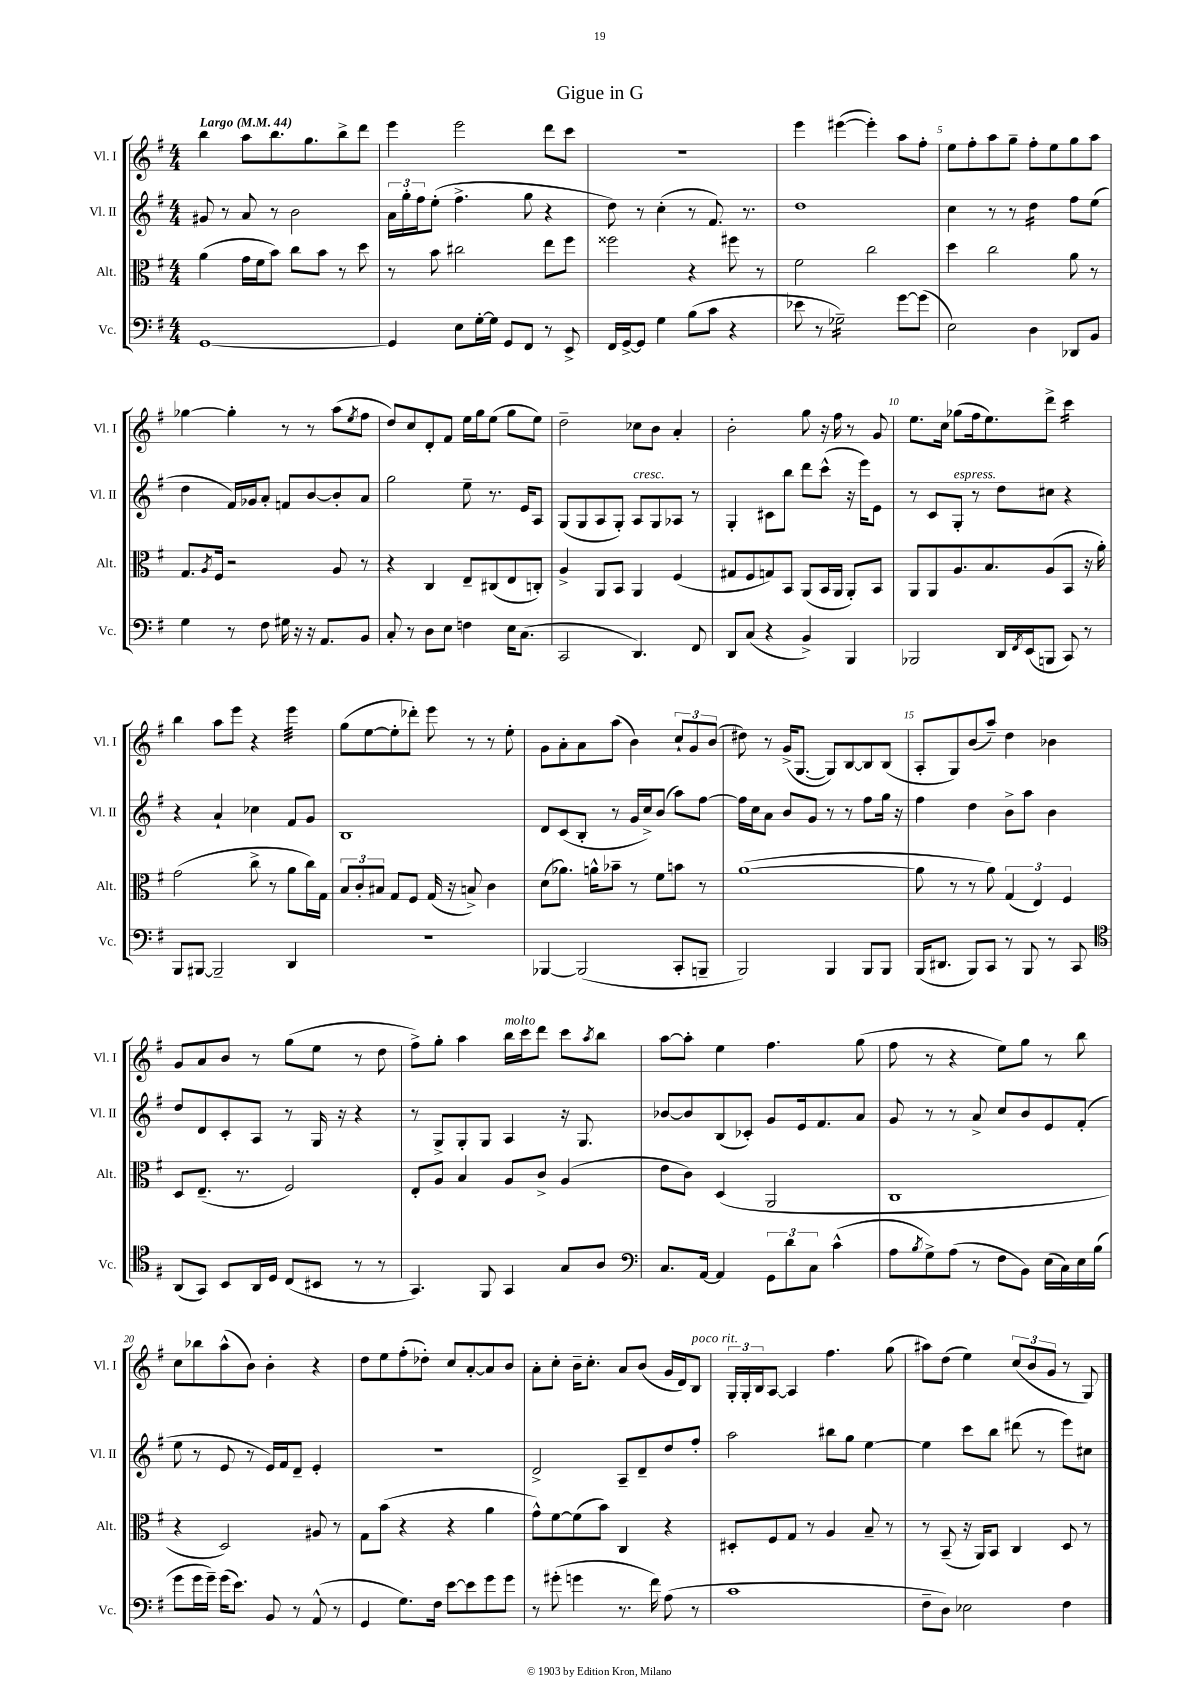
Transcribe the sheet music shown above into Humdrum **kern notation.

**kern	**kern	**kern	**kern
*staff4	*staff3	*staff2	*staff1
*clefF4	*clefC3	*clefG2	*clefG2
*k[f#]	*k[f#]	*k[f#]	*k[f#]
*M4/4	*M4/4	*M4/4	*M4/4
*MM44	*MM44	*MM44	*MM44
[1GG	(4a	8g#	4bb
.	.	8r	.
.	16g	8a	8aa
.	16f#	.	.
.	8b)	8r	8.bb
.	8cc	2b	.
.	.	.	8.gg
.	8b	.	.
.	8r	.	8bb^
.	8dd	.	8ddd
=	=	=	=
4GG]	8r	24a	4eee
.	.	24gg'	.
.	.	24ff#	.
.	8b	(8ee'	.
8E	2cc#	4.ff#^	2eee
[16G'	.	.	.
16G]	.	.	.
8GG	.	.	.
8FF#	.	8gg	.
8r	8ee	4r	8ddd
8EE^	8ff#	.	8ccc
=	=	=	=
16FF#	2ff##	8dd)	1r
[16GG^	.	.	.
8GG]	.	8r	.
4G	.	(4cc'	.
(8B	4r	8r	.
8c	.	8.f#)	.
4r	8ff#	.	.
.	.	8.r	.
.	8r	.	.
=	=	=	=
8e-	2f#	1dd	4eee
8r	.	.	.
2G-~)	.	.	([4eee#
.	2cc	.	4eee#'])
[8g	.	.	8aa
(8g]	.	.	8ff#'
=	=	=	=
2E)	4dd	4cc	8ee
.	.	.	8ff#'
.	2cc	8r	8aa
.	.	8r	8gg~
4D	.	4dd	8ff#'
.	.	.	8ee
8DD-	8a	8ff#	8gg
8BB	8r	(8ee	8aa
=	=	=	=
4G	8.G	4dd	[4gg-
.	8qA	.	.
.	16F#	.	.
8r	2r	16f#)	4gg-']
.	.	16g-	.
8F#	.	8a'	.
16G#	.	8f	8r
16r	.	.	.
16r	.	[8b	8r
8.AA	.	.	.
.	8A	8b']	(8aa
.	.	.	8qee
8BB	8r	8a	8ff#
=	=	=	=
8C'	4r	2gg	8dd)
8r	.	.	8cc
8D	4C	.	8d'
8E	.	.	8f#
4F	8E~	8ee~	16ee
.	.	.	16gg
.	(8C#	8.r	(8ee
16E	8E	.	8gg
(8.C	.	16e	.
.	8C')	8A	8ee)
=	=	=	=
2CC	4A^	(8G	2dd~
.	.	8G	.
.	8AA	8A	.
.	8BB	8G')	.
4.DD)	4AA	8A	8cc-
.	.	8G	8b
.	(4F#	8A-	4a'
8FF#	.	8r	.
=	=	=	=
8DD	8G#	4G'	2b'
(8C	8F#	.	.
4r	8G)	8c#	.
.	8BB	8bb	.
4BB^)	(8AA	8ddd	8gg
.	16BB	(8ccc^^	16r
.	16AA	.	16ff#
4BBB	8AA')	16r	8r
.	.	16eee)	.
.	8BB	8e	8g
=	=	=	=
2BBB-	8AA	8r	8.ee
.	8AA	8c	.
.	.	.	16cc
.	8.A	8G'	(8gg-
.	.	8r	16ff#
.	8.B	.	8.ee)
16DD	.	8dd	.
8qFF#	.	.	.
(16EE	.	.	.
8BBB	(8A	8cc#	8ddd^
8CC)	8BB	4r	4ccc
8r	16r	.	.
.	16a')	.	.
=	=	=	=
8BBB	(2g	4r	4bb
[8BBB#	.	.	.
2BBB#~]	.	4a`	8aa
.	.	.	8eee
.	8cc^	4cc-	4r
.	8r	.	.
4DD	8a	8f#	4eee
.	16cc)	8g	.
.	16G	.	.
=	=	=	=
1r	12B	1B	(8gg
.	12c'	.	.
.	.	.	[8ee
.	12B#	.	.
.	8G	.	8ee']
.	8F#	.	8ddd-')
.	(16G	.	8eee
.	16r	.	.
.	8B^)	.	8r
.	4c	.	8r
.	.	.	8ee'
=	=	=	=
[4BBB-	(8d	8d	8g
.	8.a-)	(8c	8a'
(2BBB-]	.	8B'	8a
.	16a^^	.	.
.	8b-~	8r	(8aa
.	8r	16g	4b)
.	.	16cc^)	.
.	8f#	(8b	.
8CC'	8b	8aa)	12cc`
.	.	.	12g
8BBB~	8r	[8ff#	.
.	.	.	(12b
=	=	=	=
2BBB)	([1a	16ff#]	8dd#)
.	.	16cc	.
.	.	8a	8r
.	.	8b	(16g^
.	.	.	[8.G
.	.	8g	.
4BBB	.	8r	8G])
.	.	8r	[8B
8BBB	.	8ff#	8B]
8BBB	.	16gg	(8B
.	.	16r	.
=	=	=	=
(16BBB	8a]	4ff#	8A'
8.DD#	.	.	.
.	8r	.	8G)
8BBB)	8r	4dd	(8b
8CC	8a)	.	8aa~)
8r	(6G	8b^	4dd
8BBB	.	8aa	.
.	6E)	.	.
8r	.	4b	4b-
.	6F#	.	.
8CC	.	.	.
=	=	=	=
*clefC4	*	*	*
(8AA	8D	8dd	8g
8GG)	(8.E~	8d	8a
8BB	.	8c'	8b
.	8.r	.	.
16AA	.	8A	8r
16D	.	.	.
(8C	2F#)	8r	(8gg
8BB#	.	16G	8ee
.	.	16r	.
8r	.	4r	8r
8r	.	.	8dd
=	=	=	=
4.GG)	8E'	8r	8ff#^)
.	8A	8G^	8gg'
.	4B	8G'	4aa
8FF#	.	8G	.
4GG	8A	4A	16bb
.	.	.	16ccc
.	8c^	.	8ddd
8G	(4A	16r	8ccc
.	.	8.G	.
.	.	.	8qaa
8A	.	.	8bb
=	=	=	=
*clefF4	*	*	*
8.C	8e	[8b-	[8aa
.	8c)	8b-]	8aa']
[16AA	.	.	.
4AA]	(4D	(8B	4ee
.	.	8c-')	.
12GG	2AA	8g	4.ff#
12d	.	.	.
.	.	16e	.
12C	.	.	.
.	.	8.f#	.
(4c^^	.	.	.
.	.	8a	(8gg
=	=	=	=
8A	1C	8g	8ff#
8qB	.	.	.
8G^)	.	8r	8r
(8A	.	8r	4r
8r	.	8a^	.
8F#	.	8cc	8ee)
8BB)	.	8b	8gg
(16E	.	8e	8r
16C)	.	.	.
16E	.	(8f#'	8bb
(16B	.	.	.
=	=	=	=
8g	4r	8ee	8cc
16g	.	8r	8bb-
16g~)	.	.	.
(16g	2D)	8e	(8aa^^
8.e)	.	.	.
.	.	8r	8b)
8BB	.	16e)	4b'
.	.	16f#	.
8r	.	8d~	.
(8AA^^	8A#	4e'	4r
8r	8r	.	.
=	=	=	=
4GG	8G	1r	8dd
.	(8b	.	8ee
8.G)	4r	.	(8ff#'
.	.	.	8dd-')
16F#	.	.	.
[8e	4r	.	8cc
8e]	.	.	[8a'
8g	4a	.	8a]
8g	.	.	8b
=	=	=	=
8r	8g^^)	2d^	8a'
(8g#'	[8f#	.	8cc'
4g	(8f#]	.	16b~
.	.	.	8.cc'
.	8b)	.	.
8.r	4C	8A~	8a
.	.	8d~	(8b
16f#)	.	.	.
(8A	4r	8dd	16g
.	.	.	16d)
8r	.	8ff#'	8B
=	=	=	=
1c	8D#'	2aa	24G'
.	.	.	24G'
.	.	.	24B
.	8F#	.	[8A
.	8G	.	4A]
.	8r	.	.
.	4A	8bb#	4.ff#
.	.	8gg	.
.	8B~	[4ee	.
.	8r	.	(8gg
=	=	=	=
8F#~	8r	4ee]	8aa#)
8D)	(8BB~	.	(8dd
2E-	16r	8ccc	4ee)
.	16AA)	.	.
.	8BB	8bb	.
.	4C	(8ddd#	(12cc
.	.	.	12b
.	.	8r	.
.	.	.	12g
4F#	8D	8eee)	8r
.	8r	8cc#	8G)
==	==	==	==
*-	*-	*-	*-
